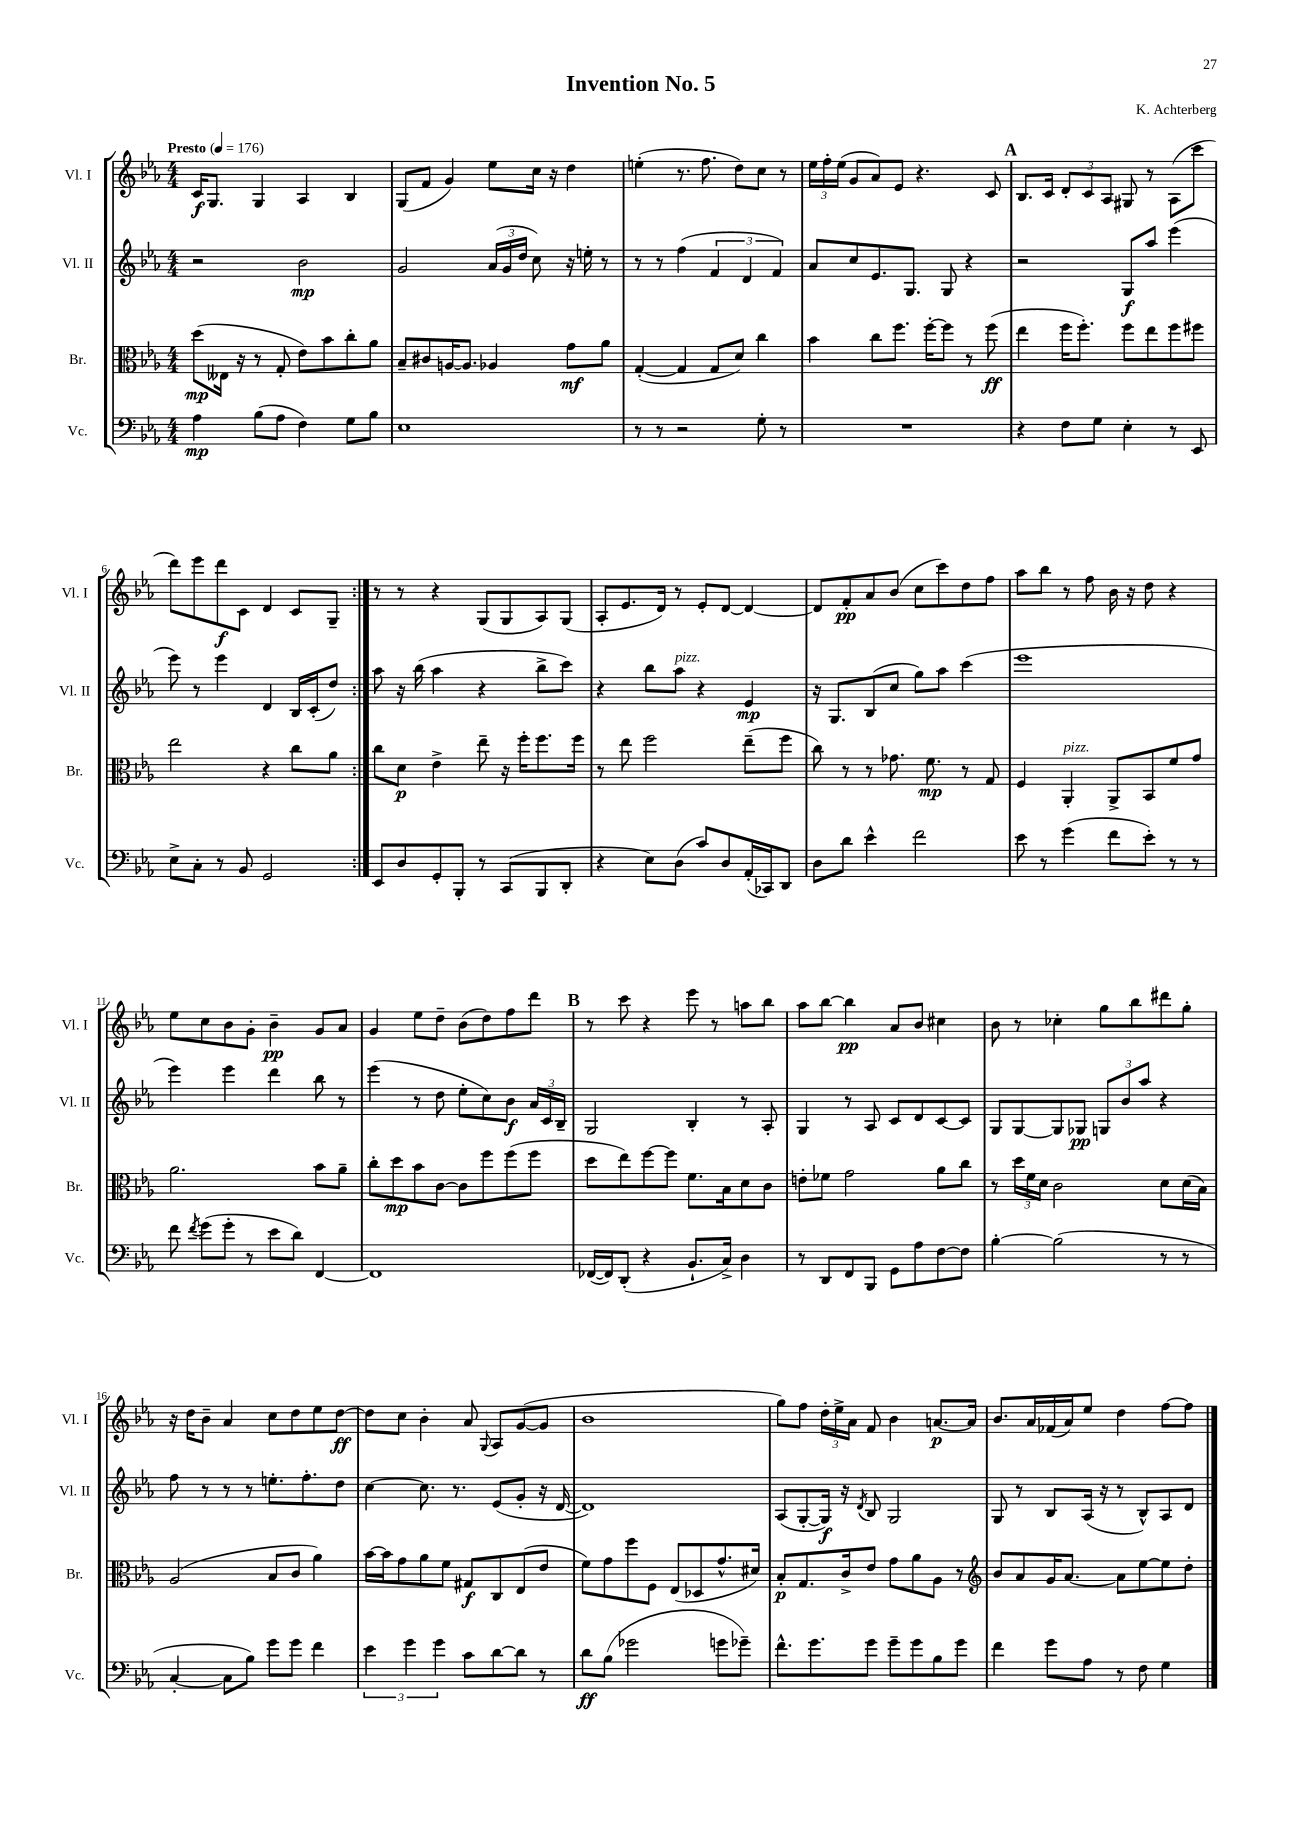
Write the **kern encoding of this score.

**kern	**kern	**kern	**kern
*staff4	*staff3	*staff2	*staff1
*clefF4	*clefC3	*clefG2	*clefG2
*k[b-e-a-]	*k[b-e-a-]	*k[b-e-a-]	*k[b-e-a-]
*M4/4	*M4/4	*M4/4	*M4/4
*MM176	*MM176	*MM176	*MM176
4A-	(8dd	2r	16c
.	.	.	8.G
.	16E--	.	.
.	16r	.	.
(8B-	8r	.	4G
8A-	8G'	.	.
4F)	8e-)	2b-	4A-
.	8b-	.	.
8G	8cc'	.	4B-
8B-	8a-	.	.
=	=	=	=
1E-	8B-~	2g	(8G
.	8c#	.	8f
.	[16A	.	4g)
.	8.A]	.	.
.	4A-	(24a-	8ee-
.	.	24g	.
.	.	24dd	.
.	.	8cc)	16cc
.	.	.	16r
.	8g	16r	4dd
.	.	16ee'	.
.	8a-	8r	.
=	=	=	=
8r	([4G'	8r	(4ee'
8r	.	8r	.
2r	4G]	(4ff	8.r
.	.	.	8.ff
.	8G	6f	.
.	8d)	.	8dd)
.	.	6d	.
8G'	4cc	.	8cc
.	.	6f)	.
8r	.	.	8r
=	=	=	=
1r	4b-	8a-	24ee-
.	.	.	24ff'
.	.	.	(24ee-
.	.	8cc	8g
.	8cc	8.e-	8a-)
.	8.ff	.	8e-
.	.	8.G	.
.	.	.	4.r
.	[16ff'	.	.
.	8ff]	8G	.
.	8r	4r	.
.	(8ff	.	8c
=	=	=	=
4r	4ee-	2r	8.B-
.	.	.	16c
8F	16ff	.	12d'
.	8.ff')	.	.
.	.	.	12c
8G	.	.	.
.	.	.	12A-
4E-'	8ff	8G	8G#
.	8ee-	8aa-	8r
8r	8ff	(4eee-	(8A-
8EE-	8ff#	.	8ccc
=	=	=	=
8E-^	2ee-	8eee-)	8ddd)
8C'	.	8r	8eee-
8r	.	4eee-	8ddd
8BB-	.	.	8c
2GG	4r	4d	4d
.	8cc	16B-	8c
.	.	(16c'	.
.	8a-	8dd)	8G~
=:|!	=:|!	=:|!	=:|!
8EE-	8cc	8aa-	8r
8D	8d	16r	8r
.	.	(16bb-	.
8GG'	4e-^	4aa-	4r
8BBB-'	.	.	.
8r	8ee-~	4r	(8G
(8CC	16r	.	8G
.	16ff'	.	.
8BBB-	8.ff	8bb-^	8A-)
8DD'	.	8ccc)	(8G
.	16ff	.	.
=	=	=	=
4r	8r	4r	8A-'
.	8ee-	.	8.e-
8E-)	2ff	8bb-	.
.	.	.	16d)
(8D	.	8aa-	8r
8c)	.	4r	8e-'
8D	.	.	[8d
(16AA-'	(8ee-~	4e-	4d_
16CC-)	.	.	.
8DD	8ff	.	.
=	=	=	=
8D	8cc)	16r	8d]
.	.	8.G	.
8d	8r	.	8f'
4e-^^	8r	(8B-	8a-
.	8.g-	8cc	(8b-
2f	.	8gg)	8cc
.	8.f	.	.
.	.	8aa-	8ccc)
.	8r	(4ccc	8dd
.	8G	.	8ff
=	=	=	=
8e-	4F	1eee-	8aa-
8r	.	.	8bb-
(4g	4AA-'	.	8r
.	.	.	8ff
8f	8AA-^	.	16b-
.	.	.	16r
8e-')	8BB-	.	8dd
8r	8f	.	4r
8r	8g	.	.
=	=	=	=
8f	2.a-	4eee-)	8ee-
8qf	.	.	.
(8g	.	.	8cc
8g'	.	4eee-	8b-
8r	.	.	8g'
8e-	.	4ddd	4b-~
8d)	.	.	.
[4FF	8b-	8bb-	8g
.	8a-~	8r	8a-
=	=	=	=
1FF]	8cc'	(4eee-	4g
.	8dd	.	.
.	8b-	8r	8ee-
.	[8c	8dd	8dd~
.	8c]	8ee-'	(8b-
.	8ff	8cc)	8dd)
.	(8ff	8b-	8ff
.	8ff	24a-	8ddd
.	.	24c	.
.	.	24B-~	.
=	=	=	=
([16FF-	8dd	2G	8r
16FF-])	.	.	.
(8DD'	8ee-)	.	8ccc
4r	[8ff	.	4r
.	8ff]	.	.
8.BB-`	8.f	4B-'	8eee-
.	.	.	8r
16C^)	16B-	.	.
4D	8d	8r	8aa
.	8c	8A-'	8bb-
=	=	=	=
8r	8e'	4G	8aa-
8DD	8f-	.	[8bb-
8FF	2g	8r	4bb-]
8BBB-	.	8A-	.
8GG	.	8c	8a-
8A-	.	8d	8b-
[8F	8a-	[8c	4cc#
8F]	8cc	8c]	.
=	=	=	=
[4B-'	8r	8G	8b-
.	24dd	[8G	8r
.	24f	.	.
.	24d	.	.
(2B-]	2c	8G]	4cc-'
.	.	8G-	.
.	.	12G	8gg
.	.	12b-	.
.	.	.	8bb-
.	.	12aa-	.
8r	8d	4r	8ddd#
8r	(16d	.	8gg'
.	16B-)	.	.
=	=	=	=
[4C'	(2A-	8ff	16r
.	.	.	16dd
.	.	8r	8b-~
8C]	.	8r	4a-
8B-)	.	8r	.
8g	8B-	8.ee'	8cc
8g	8c	.	8dd
.	.	8.ff'	.
4f	4a-)	.	8ee-
.	.	8dd	[8dd
=	=	=	=
6e-	[16b-	[4cc	8dd]
.	16b-]	.	.
.	8g	.	8cc
6g	.	.	.
.	8a-	8.cc]	4b-'
6g	.	.	.
.	8f	.	.
.	.	8.r	.
8c	8G#	.	8a-
.	.	.	8qqG
[8d	8C	(8e-	8A-
8d]	(8E-	8g'	([8g
8r	8e-	16r	8g]
.	.	[16d	.
=	=	=	=
8d	8f)	1d])	1b-
(8B-	8g	.	.
2g-	8ff	.	.
.	8F	.	.
.	(8E-	.	.
.	8D-	.	.
8g	8.g^^	.	.
8g-~)	.	.	.
.	16d#)	.	.
=	=	=	=
8.f^^	8B-'	(8A-	8gg)
.	8.G	[8G'	8ff
8.g	.	.	.
.	.	16G])	24dd'
.	.	.	24ee-^
.	16c^	16r	.
.	.	.	24a-
.	.	8qd	.
8g	8e-	8B-	8f
8g~	8g	2G	4b-
8g	8a-	.	.
8B-	8A-	.	[8.a
8g	8r	.	.
.	.	.	16a]
=	=	=	=
*	*clefG2	*	*
4f	8b-	8G	8.b-
.	8a-	8r	.
.	.	.	16a-
8g	16g	8B-	(16f-
.	[8.a-	.	16a-)
8A-	.	(16A-	8ee-
.	.	16r	.
8r	8a-]	8r	4dd
8F	[8ee-	8B-^^)	.
4G	8ee-]	8A-	[8ff
.	8dd'	8d	8ff]
==	==	==	==
*-	*-	*-	*-
